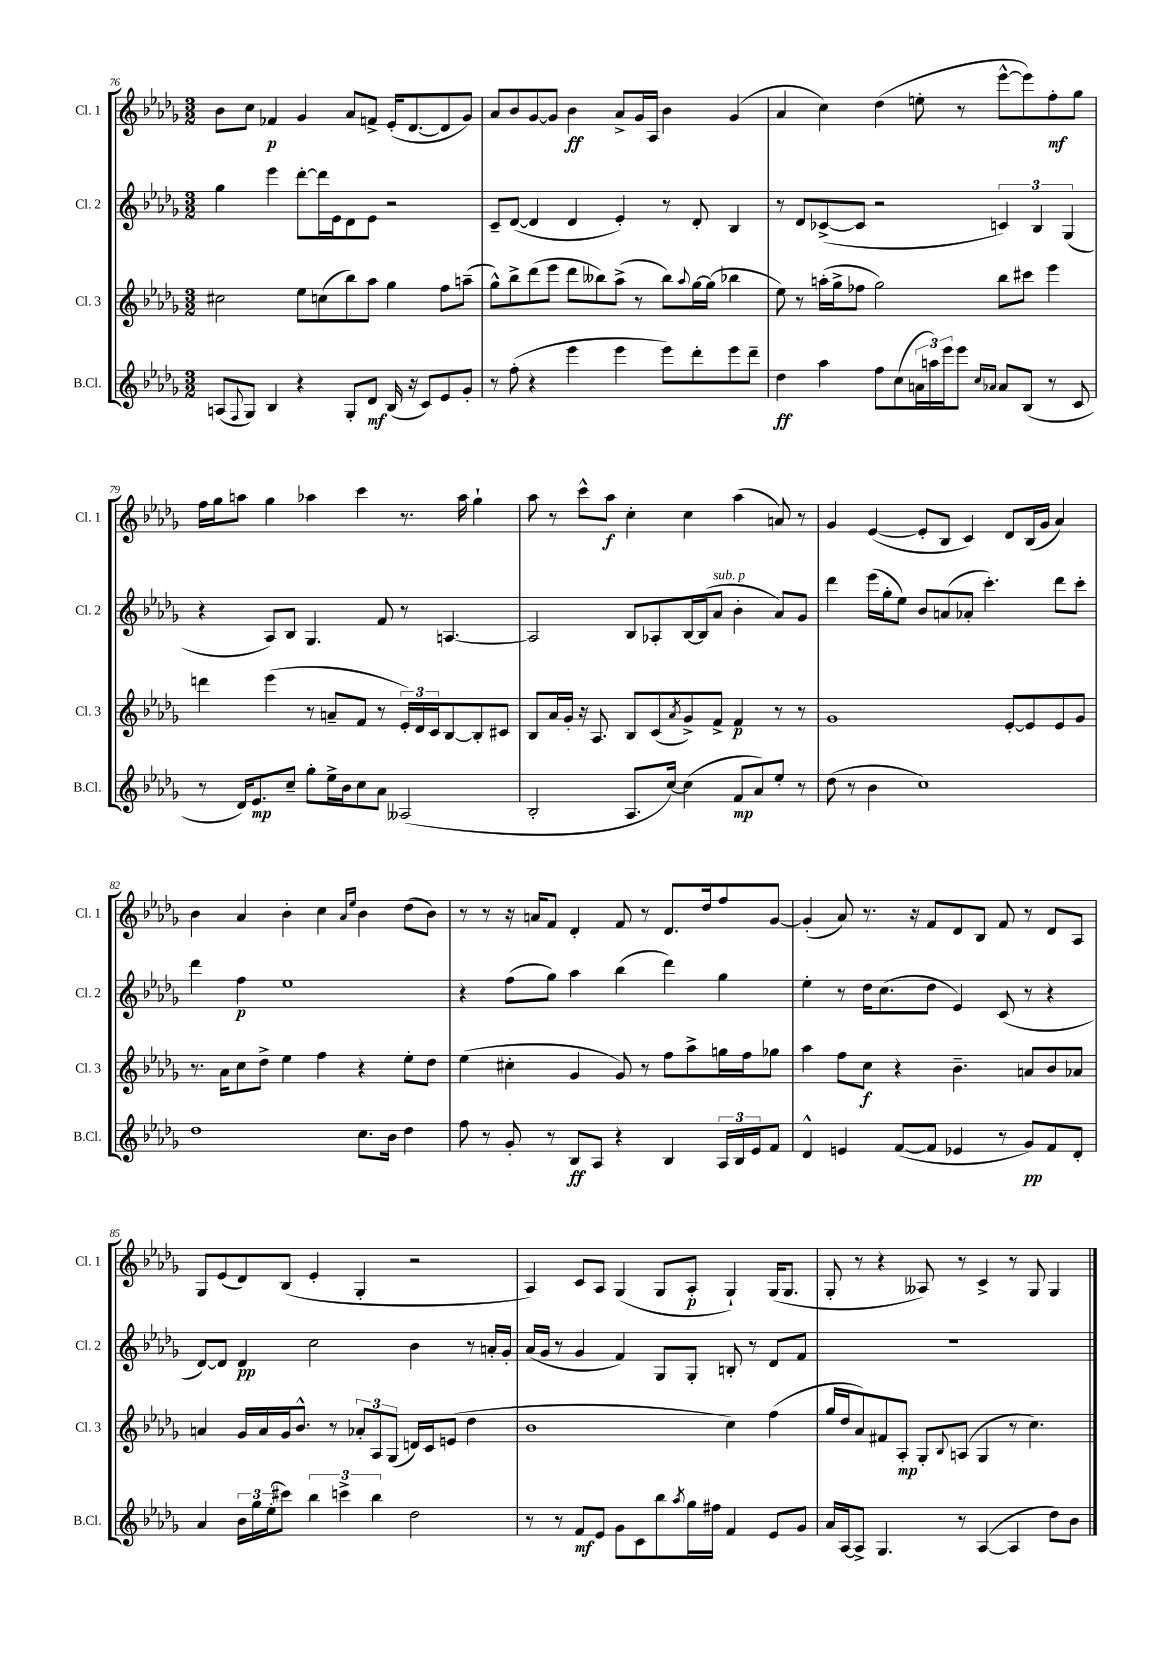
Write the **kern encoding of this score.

**kern	**kern	**kern	**kern
*staff4	*staff3	*staff2	*staff1
*clefG2	*clefG2	*clefG2	*clefG2
*k[b-e-a-d-g-]	*k[b-e-a-d-g-]	*k[b-e-a-d-g-]	*k[b-e-a-d-g-]
*M3/2	*M3/2	*M3/2	*M3/2
(8A/L	2cc#\	4gg-\	8b-\L
8qqF/	.	.	.
8G-/J)	.	.	8cc\J
4B-/	.	4eee-\	4f-/
4r	8ee-\L	[8ddd-'\L	4g-/
.	(8cc\	16ddd-\]L	.
.	.	16e-\J	.
8G-'/L	8bb-\)	8d-\	8a-/L
8d-/J	8aa-\J	8e-\J	8f^/J
(16B-/	4gg-\	2r	(16e-'/LK
16r	.	.	[8.d-/
8c/L)	.	.	.
8e-/	8ff\L	.	8d-/]
8g-'/J	(8aa~\J	.	8g-/J)
=	=	=	=
8r	8gg-^^\L)	8c~/L	8a-/L
(8ff'\	8bb-^\	([8d-/J	8b-/
4r	(8ddd-\	4d-/]	[8g-/
.	8eee-\J	.	8g-/]J
4eee-\	8ddd-\L	4d-/	4b-\
.	8bb--\)	.	.
4eee-\	(8aa-^\J	4e-'/)	8a-^/L
.	8r	.	16g-/L
.	.	.	16A-/JJ
8eee-\L)	8bb--\L)	8r	4b-\
.	8qqaa-/	.	.
8ddd-'\	[16gg-\L	8d-'/	.
.	(16gg-\]JJ	.	.
8eee-\	4bb-\	4B-/	(4g-/
8ddd-~\J	.	.	.
=	=	=	=
4dd-\	8ee-\)	8r	4a-/
.	8r	8d-/L	.
4aa-\	(16aa'\LL	([8c-^/	4cc\)
.	16gg-^\J	.	.
.	8ff-\J	8c-/]J	.
8ff\L	2gg-\)	2r	(4dd-\
(8cc\	.	.	.
24a\L	.	.	8ee'\
24aa\)	.	.	.
24eee-\J	.	.	.
8eee-\J	.	.	8r
16qqcc/LL	.	.	.
16qqa-/JJ	.	.	.
8a-/L	8bb-\L	6c/)	[8eee-^^\L
(8B-/J	8ccc#\J	.	8eee-\])
.	.	6B-/	.
8r	4eee-\	.	8ff'\
.	.	(6G-/	.
8c/	.	.	8gg-\J
=	=	=	=
8r	4ddd\	4r	16ff\LL
.	.	.	16gg-\J
16d-/LK)	.	.	8aa\J
8.e-/	.	.	.
.	(4eee-\	8A-/L)	4gg-\
8cc~/J	.	8B-/J	.
8gg-'\L	8r	4.G-/	4aa-\
16ee-^\L	8a~/L	.	.
16b-\J	.	.	.
8cc\	8f/J	.	4ccc\
8a-\J	8r	8f/	.
(2A--/	24e-'/LL)	8r	8.r
.	24d-/	.	.
.	24c/J	.	.
.	[8B-/	[4.A/	.
.	.	.	16aa-\
.	8B-'/]	.	4gg-`\
.	8c#/J	.	.
=	=	=	=
2B-'/	8B-/L	2A/]	8aa-\
.	16a-/L	.	8r
.	16g-'/JJ	.	.
.	16r	.	8ccc^^\L
.	8.A-/	.	.
.	.	.	8aa-\J
8.A-/L	8B-/L	8B-/L	4cc'\
.	(8c/	8A-'/	.
[16cc/Jk)	.	.	.
.	8qa-/	.	.
(4cc\]	8g-^/)	[16B-/L	4cc\
.	.	(16B-/]J	.
.	8f^/J	8a-/J	.
8f/L	4f/	4b-'\	(4aa-\
8a-/)	.	.	.
8ee-'/J	8r	8a-/L)	8a/)
8r	8r	8g-/J	8r
=	=	=	=
(8dd-\	1g-	4ddd-\	4g-/
8r	.	.	.
4b-\	.	(16eee-\LL	([4e-/
.	.	16gg-'\J	.
.	.	8ee-\J)	.
1cc)	.	8b-/L	8e-'/]L
.	.	(8a/	8B-/J
.	.	8a-'/J	4c/)
.	.	4.ccc'\)	.
.	[8e-'/L	.	8d-/L
.	8e-/]	.	(16B-/L
.	.	.	16g-/JJ
.	8e-/	8ddd-\L	4a-/)
.	8g-/J	8ccc'\J	.
=	=	=	=
1dd-	8.r	4ddd-\	4b-\
.	16a-\LK	.	.
.	8cc\	4ff\	4a-/
.	8dd-^\J	.	.
.	4ee-\	1ee-	4b-'\
.	4ff\	.	4cc\
.	.	.	16qqa-/LL
.	.	.	16qqee-/JJ
8.cc\L	4r	.	4b-\
16b-\Jk	.	.	.
4dd-\	8ee-'\L	.	(8dd-\L
.	8dd-\J	.	8b-\J)
=	=	=	=
8ff\	(4ee-\	4r	8r
8r	.	.	8r
8g-'/	4cc#'\	(8ff\L	16r
.	.	.	16a/LK
8r	.	8gg-\J)	8f/J
8B-/L	4g-/	4aa-\	4d-'/
8A-/J	.	.	.
4r	8g-/)	(4bb-\	8f/
.	8r	.	8r
4B-/	8ff\L	4ddd-\)	8.d-/L
.	8aa-^\	.	.
.	.	.	16dd-/k
24A-/LL	16gg\L	4gg-\	8ff/
24B-/	.	.	.
.	16ff\J	.	.
24e-/J	.	.	.
8f/J	8gg-\J	.	[8g-/J
=	=	=	=
4d-^^/	4aa-\	4ee-'\	(4g-'/]
4e/	8ff\L	8r	8a-/)
.	8cc\J	16dd-\LK	8.r
.	.	(8.cc\	.
([8f/L	4r	.	.
.	.	.	16r
8f/]J	.	8dd-\J	8f/L
4e-/	4.b-~\	4e-/)	8d-/
.	.	.	8B-/J
8r	.	(8c/	8f/
8g-/L)	8a/L	8r	8r
8f/	8b-/	4r	8d-/L
8d-'/J	8a-/J	.	8A-/J
=	=	=	=
4a-/	4a/	[8d-/L)	8G-/L
.	.	8d-/]J	(8e-/
24b-\LL	16g-/LL	4d-/	8d-/)
24gg-\	.	.	.
.	16a/	.	.
(24ee-'\J	.	.	.
8ccc#\J)	16g-/J	.	(8B-/J
.	8.b-^^/J	.	.
6bb-\	.	2cc\	4e-'/
.	8r	.	.
6ccc^\	.	.	.
.	12a-'/L	.	4G-'/
6bb-\	12A-/	.	.
.	(12G-/J	.	.
2dd-\	16d/LL)	4b-\	2r
.	16c/J	.	.
.	(8e/J	.	.
.	4dd-\	8r	.
.	.	16a'/LL	.
.	.	16g-'/JJ	.
=	=	=	=
8r	1b-	(16a-/LL	4A-/)
.	.	16g-/JJ	.
8r	.	8r	.
8f/L	.	4g-/	8c/L
8e-/J	.	.	8A-/J
8g-\L	.	4f/)	(4G-/
8c\	.	.	.
8bb-\	.	8G-/L	8G-/L
8qaa-/	.	.	.
16gg-\L	.	8G-'/J	8A-'/J
16ff#\JJ	.	.	.
4f/	4cc\)	8B'/	4G-`/)
.	.	8r	.
8e-/L	(4ff\	8d-/L	(16G-/LK
.	.	.	8.G-/J
8g-/J	.	8f/J	.
=	=	=	=
16a-/LL	16gg-/LL	1.r	8G-'/
[16A-/J	16dd-/J	.	.
8A-^/]J	8a-/)	.	8r
4.G-/	8f#/	.	4r
.	8A-'/J	.	.
.	8G-'/L	.	8A--/)
.	8qqB-/	.	.
8r	(8A/J	.	8r
([4A-/	4G-/	.	4c^/
4A-/]	8r	.	8r
.	4.cc\)	.	8G-/
8dd-\L)	.	.	4G-/
8b-\J	.	.	.
==	==	==	==
*-	*-	*-	*-
